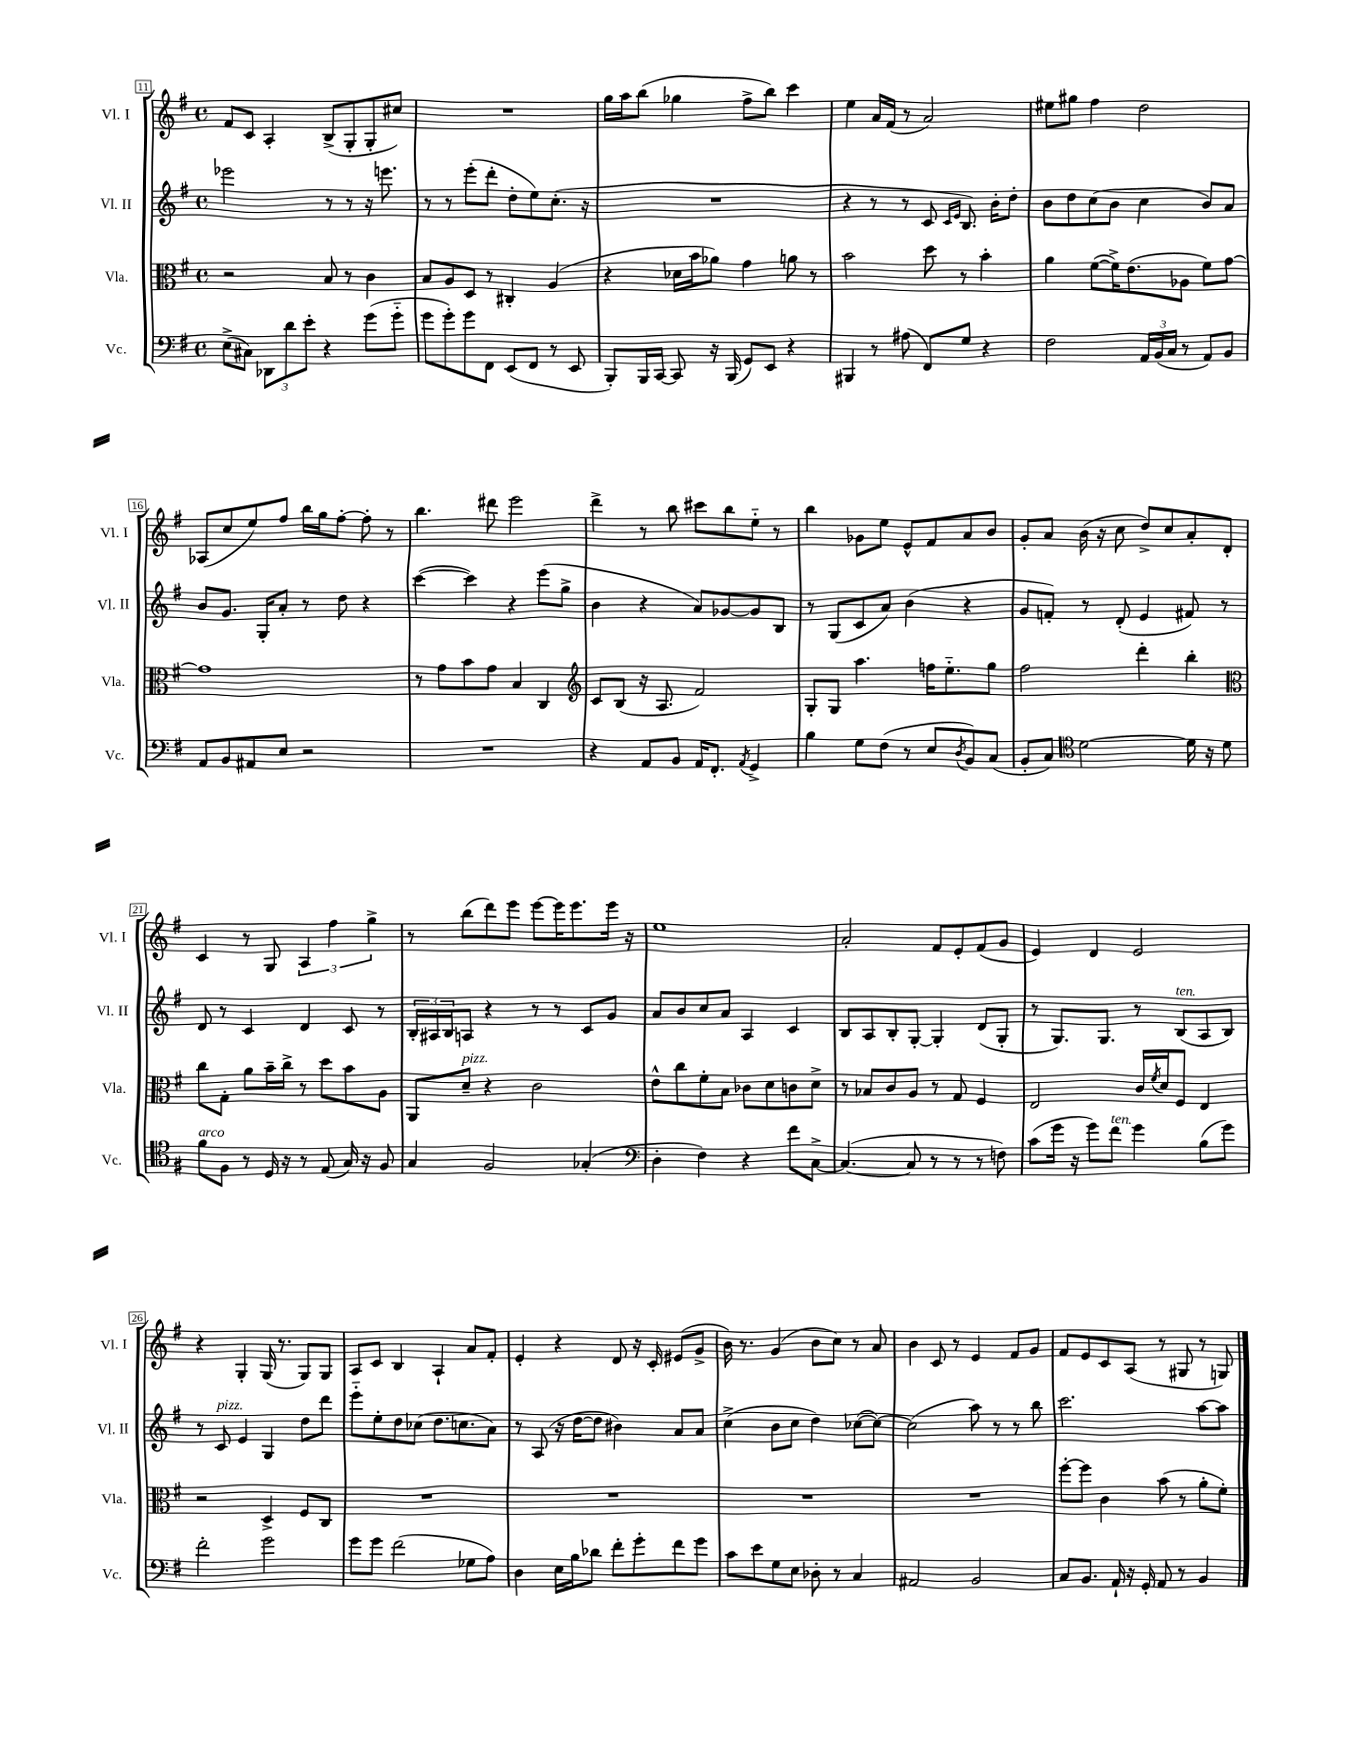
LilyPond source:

<<
\new StaffGroup <<
\new Staff = "s0" \with { instrumentName = "Vl. I" shortInstrumentName = "Vl. I" } {
    \clef treble \key g \major \defaultTimeSignature \time 4/4
    fis'8 c'8 a4-. b8->( g8-. g8-. cis''8) |
    R1 |
    g''16 a''16 b''8( ges''4 fis''8-> b''8) c'''4 |
    e''4 a'16 fis'16( r8 a'2) |
    eis''8 gis''8 fis''4 d''2 |
    aes8( c''8 e''8) fis''8 b''16 g''16 fis''8~-. fis''8-. r8 |
    b''4. dis'''8 e'''2 |
    d'''4-> r8 b''8 cis'''8 b''8 e''8-_ r8 |
    b''4 ges'8 e''8 e'8-^ fis'8 a'8 b'8 |
    g'8-. a'8 b'16( r16 c''8 d''8->) c''8 a'8-. d'8-. |
    c'4 r8 g8 \tuplet 3/2 { a4 fis''4 g''4-> } |
    r8 b''8( d'''8) e'''8 e'''8~ e'''16 e'''8. e'''16 r16 |
    e''1 |
    a'2-. fis'8 e'8-. fis'8( g'8 |
    e'4) d'4 e'2 |
    r4 g4-. g16( r8. g8) g8 |
    a8 c'8 b4 a4-! a'8 fis'8-. |
    e'4-. r4 d'8 r16 c'16-. eis'8( g'8-> |
    b'16) r8. g'4( b'8 c''8) r8 a'8 |
    b'4 c'8 r8 e'4 fis'8 g'8 |
    fis'8 e'8 c'8 a8( r8 gis8 r8 g8) \bar "|." |
}
\new Staff = "s1" \with { instrumentName = "Vl. II" shortInstrumentName = "Vl. II" } {
    \clef treble \key g \major \defaultTimeSignature \time 4/4
    ees'''2 r8 r8 r16 e'''8. |
    r8 r8 e'''8-.( d'''8-. d''8-. e''8) c''8.-.( r16 |
    R1 |
    r4 r8 r8 c'8 \grace { c'16 e'16 } b8.) b'16-. d''8-. |
    b'8 d''8 c''8( b'8 c''4 b'8) a'8 |
    b'8 g'8. g16-. a'8-. r8 d''8 r4 |
    c'''4~( c'''4) r4 e'''8( g''8-> |
    b'4 r4 a'8) ges'8~ ges'8 b8 |
    r8 g8( c'8 a'8) b'4( r4 |
    g'8 f'8-.) r8 d'8-.( e'4 fis'8) r8 |
    d'8 r8 c'4 d'4 c'8 r8 |
    \tuplet 3/2 { b16-. ais16 b16 } a8 r4 r8 r8 c'8 g'8 |
    a'8 b'8 c''8 a'8 a4 c'4 |
    b8 a8 b8-. g8~-. g4-. d'8( g8-. |
    r8 g8.) g8. r8 b8^\markup { \italic "ten." }( a8 b8) |
    r8 c'8^\markup { \italic "pizz." } e'4 g4 d''8 d'''8 |
    e'''8-_ e''8-. d''8 ces''8( d''8. c''8. a'8) |
    r8 a8( r16 d''16~ d''8 bis'4) a'8 a'8 |
    c''4->( b'8 c''8 d''4) ces''8~( ces''8~) |
    ces''2( a''8) r8 r8 b''8 |
    c'''2. a''8~ a''8 \bar "|." |
}
\new Staff = "s2" \with { instrumentName = "Vla." shortInstrumentName = "Vla." } {
    \clef alto \key g \major \defaultTimeSignature \time 4/4
    r2 b8 r8 c'4 |
    b8 a8 d8 r8 cis4-. a4( |
    r4 des'16 b'16 aes'8) g'4 a'8 r8 |
    b'2 d''8 r8 b'4-. |
    a'4 fis'8~( fis'16->) e'8.( aes8 fis'8) g'8~ |
    g'1 |
    r8 g'8 b'8 g'8 b4 c4 |
    \clef treble c'8 b8( r16 a8. fis'2) |
    g8-. g8 a''4. f''16 e''8.-_ g''8 |
    fis''2 d'''4-. b''4-. |
    \clef alto c''8 g8-. a'8 b'16-- c''16-> r8 d''8 b'8 a8 |
    a,8 d'8--^\markup { \italic "pizz." } r4 c'2 |
    e'8-^ c''8 fis'8-. b8 ces'8 d'8 c'8 d'8-> |
    r8 bes8 c'8 a8 r8 g8 fis4 |
    e2 c'16 \acciaccatura { fis'8 } d'16 fis8 e4 |
    r2 d4-> fis8 c8 |
    R1 |
    R1 |
    R1 |
    R1 |
    fis''8~-. fis''8 c'4 b'8( r8 a'8-. fis'8-.) \bar "|." |
}
\new Staff = "s3" \with { instrumentName = "Vc." shortInstrumentName = "Vc." } {
    \clef bass \key g \major \defaultTimeSignature \time 4/4
    e8->( cis8) \tuplet 3/2 { des,8 d'8 e'8-. } r4 g'8( g'8-_ |
    g'8 g'8-.) g'8 fis,8 e,8( fis,8 r8 e,8 |
    b,,8-.) b,,16 c,16~ c,8 r16 b,,16( g,8) e,8 r4 |
    bis,,4 r8 ais8( fis,8) g8 r4 |
    fis2 \tuplet 3/2 { a,16 b,16( c16 } r8 a,8) b,8 |
    a,8 b,8 ais,8 e8 r2 |
    R1 |
    r4 a,8 b,8 a,16 fis,8.-. \acciaccatura { a,8 } g,4-> |
    b4 g8 fis8( r8 e8 \acciaccatura { d8 } b,8) c8( |
    b,8-. c8) \clef tenor d'2~ d'16 r16 d'8 |
    fis'8^\markup { \italic "arco" } fis8 r8 d16 r16 r8 e8( g16) r16 fis8 |
    g4 fis2 ges4-.( |
    \clef bass d4-. fis4) r4 fis'8 c8~-> |
    c4.~( c8 r8 r8 r8 f8) |
    c'8( g'16 r16 g'8) fis'8^\markup { \italic "ten." } g'4 b8( g'8) |
    fis'2-. g'2 |
    g'8 g'8 fis'2( ges8 a8) |
    d4 e16 b16 des'8 fis'8-. g'8-. fis'8 g'8 |
    c'8 e'8 g8 e8 des8-. r8 c4 |
    ais,2 b,2 |
    c8 b,8. a,16-! r16 g,16-. a,8 r8 b,4 \bar "|." |
}
>>
>>
\layout { \context { \Score currentBarNumber = #11 \override BarNumber.stencil = #(make-stencil-boxer 0.1 0.3 ly:text-interface::print) } }
